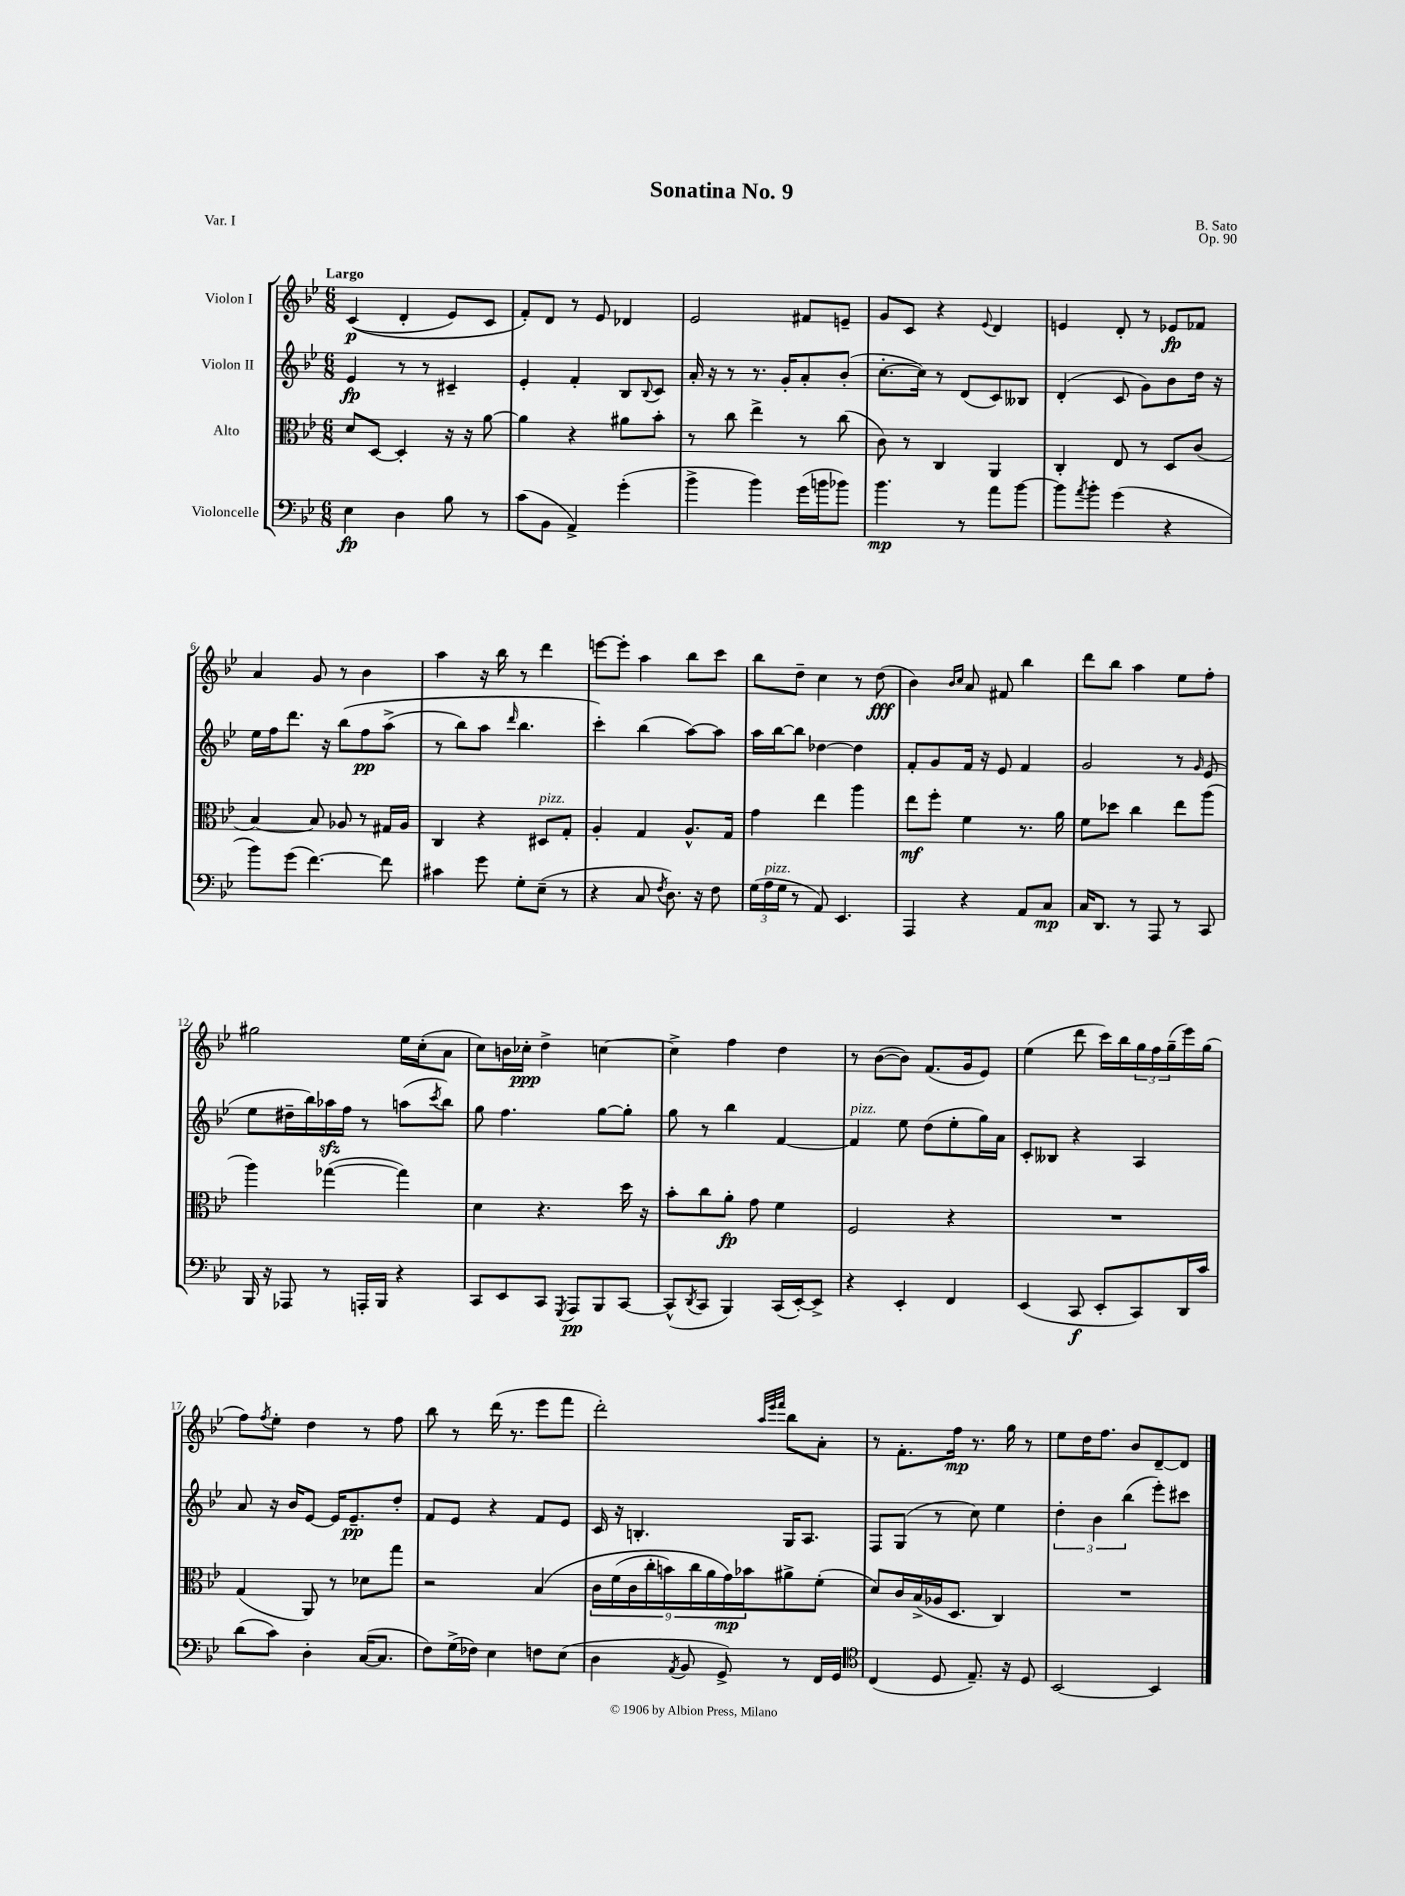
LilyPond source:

\header { title = "Sonatina No. 9" composer = "B. Sato" opus = "Op. 90" piece = "Var. I" }
<<
\new StaffGroup <<
\new Staff = "s0" \with { instrumentName = "Violon I" } {
    \clef treble \key bes \major \numericTimeSignature \time 6/8 \tempo "Largo"
    c'4\p(\( d'4-. ees'8) c'8 |
    f'8-.\) d'8 r8 ees'8 des'4 |
    ees'2 fis'8 e'8-- |
    g'8 c'8 r4 \appoggiatura { ees'8 } d'4 |
    e'4 d'8-. r8 ees'8\fp fes'8 |
    a'4 g'8 r8 bes'4 |
    a''4 r16 bes''16 r8 d'''4 |
    e'''8~ e'''8-. a''4 bes''8 c'''8 |
    bes''8 d''8-- c''4 r8 d''8\fff( |
    bes'4) \grace { bes'16 c''16 } a'8 fis'8 bes''4 |
    d'''8 bes''8 a''4 ees''8 f''8-. |
    gis''2 ees''16 c''16-.( a'8 |
    c''8) b'16 ces''16-.\ppp d''4-> c''4~ |
    c''4-> f''4 d''4 |
    r8 bes'8~( bes'8) f'8.( g'16 ees'8) |
    ees''4( d'''8 c'''16) bes''16 \tuplet 3/2 { g''16 f''16 g''16--( } ees'''16) g''16( |
    f''8) \acciaccatura { f''8 } ees''8-. d''4 r8 f''8 |
    bes''8 r8 d'''16( r8. ees'''8 f'''8 |
    d'''2-.) \grace { a''32 ees'''32 f'''32 } bes''8 a'8-. |
    r8 f'8.-. f''16\mp r8. g''16 r8 |
    ees''8 d''16 f''8. bes'8 d'8~-- d'8 \bar "|." |
}
\new Staff = "s1" \with { instrumentName = "Violon II" } {
    \clef treble \key bes \major \numericTimeSignature \time 6/8
    ees'4\fp r8 r8 cis'4-- |
    ees'4-. f'4-. bes8 \appoggiatura { bes8 } c'8 |
    a'16-. r16 r8 r8. g'16-. a'8-. bes'8-.( |
    c''8.~-. c''16) r8 d'8( c'8) beses8 |
    d'4-.( c'8 g'8) bes'8 d''16 r16 |
    ees''16 f''16 d'''8. r16 bes''8\( f''8\pp a''8->( |
    r8 bes''8) a''8 \grace { d'''16 } bes''4. |
    c'''4-.\) bes''4( a''8~) a''8 |
    a''16 bes''16~ bes''8 des''4~ des''4 |
    f'8-. g'8 f'16 r16 ees'8 f'4 |
    g'2 r8 \grace { g'16 } ees'8( |
    ees''8 dis''16-- bes''16) aes''16\sfz f''16 r8 a''8( \acciaccatura { c'''8 } bes''8) |
    g''8 f''4. g''8~ g''8-. |
    g''8 r8 bes''4 f'4~ |
    f'4^\markup { \italic "pizz." } ees''8 d''8( ees''8-. g''16) a'16 |
    c'8-. beses8 r4 a4 |
    a'8 r16 bes'16 ees'8~ ees'16 ees'8.--\pp d''8-. |
    f'8 ees'8 r4 f'8 ees'8 |
    c'16 r16 b4.-. g16 a8. |
    f8 g8( r8 c''8) ees''4 |
    \tuplet 3/2 { d''4-. bes'4 bes''4( } ees'''8-.) cis'''8 \bar "|." |
}
\new Staff = "s2" \with { instrumentName = "Alto" } {
    \clef alto \key bes \major \numericTimeSignature \time 6/8
    d'8 d8~ d4-. r16 r16 a'8~ |
    a'4 r4 ais'8 bes'8-. |
    r8 c''8 ees''4-> r8 c''8( |
    c'8) r8 c4 a,4 |
    c4-. ees8 r8 d8 c'8( |
    bes4~) bes8 aes8 r8 gis16 aes16 |
    c4 r4 dis8^\markup { \italic "pizz." } g8-. |
    a4-. g4 a8.-^ g16 |
    g'4 ees''4 a''4 |
    ees''8\mf f''8-. f'4 r8. a'16 |
    f'8 des''8 c''4 ees''8 a''8( |
    a''4) ges''4~( ges''4) |
    d'4 r4. d''16 r16 |
    bes'8-. c''8 a'8-.\fp g'8 f'4 |
    f2 r4 |
    R2. |
    g4( a,8) r8 des'8 g''8 |
    r2 bes4\( |
    \tuplet 9/8 { c'16 f'16( c'16 c''16-. b'16) c''16 a'16 g'16\mp\) bes'16 } ais'8-> f'8-.( |
    d'8) c'16 bes16->( aes16 d8. c4) |
    R2. \bar "|." |
}
\new Staff = "s3" \with { instrumentName = "Violoncelle" } {
    \clef bass \key bes \major \numericTimeSignature \time 6/8
    ees4\fp d4 bes8 r8 |
    c'8( bes,8 a,4->) g'4-.( |
    bes'4-> bes'4) g'16( b'16 bes'8) |
    bes'4.\mp r8 a'8 bes'8~ |
    bes'8 \acciaccatura { a'8 } bes'8-. g'4( r4 |
    bes'8) g'8( f'4.~) f'8 |
    cis'4 g'8 g8-. ees8--( r8 |
    r4 c8 \acciaccatura { f8 } d8.) r16 f8 |
    \tuplet 3/2 { g16( a16^\markup { \italic "pizz." } g16 } r8 a,8) ees,4. |
    a,,4 r4 a,8 c8\mp |
    c16 d,8. r8 a,,8 r8 c,8 |
    bes,,16 r16 aes,,8 r8 a,,16-. bes,,16 r4 |
    c,8 ees,8 c,8 \acciaccatura { g,,8 } a,,8\pp bes,,8 c,8~ |
    c,8-^( \acciaccatura { d,8 } c,8 bes,,4) c,16( ees,16~-.) ees,8-> |
    r4 ees,4-. f,4 |
    ees,4( c,8\f ees,8-. c,8) d,16 c'16 |
    d'8( c'8) d4-. c16~( c8. |
    f8) g16->( fes16) ees4 f8 ees8( |
    d4 \acciaccatura { a,8 } bes,8 g,8->) r8 f,16 g,16 |
    \clef tenor c4( d8 ees8.--) r16 d8 |
    bes,2~ bes,4 \bar "|." |
}
>>
>>
